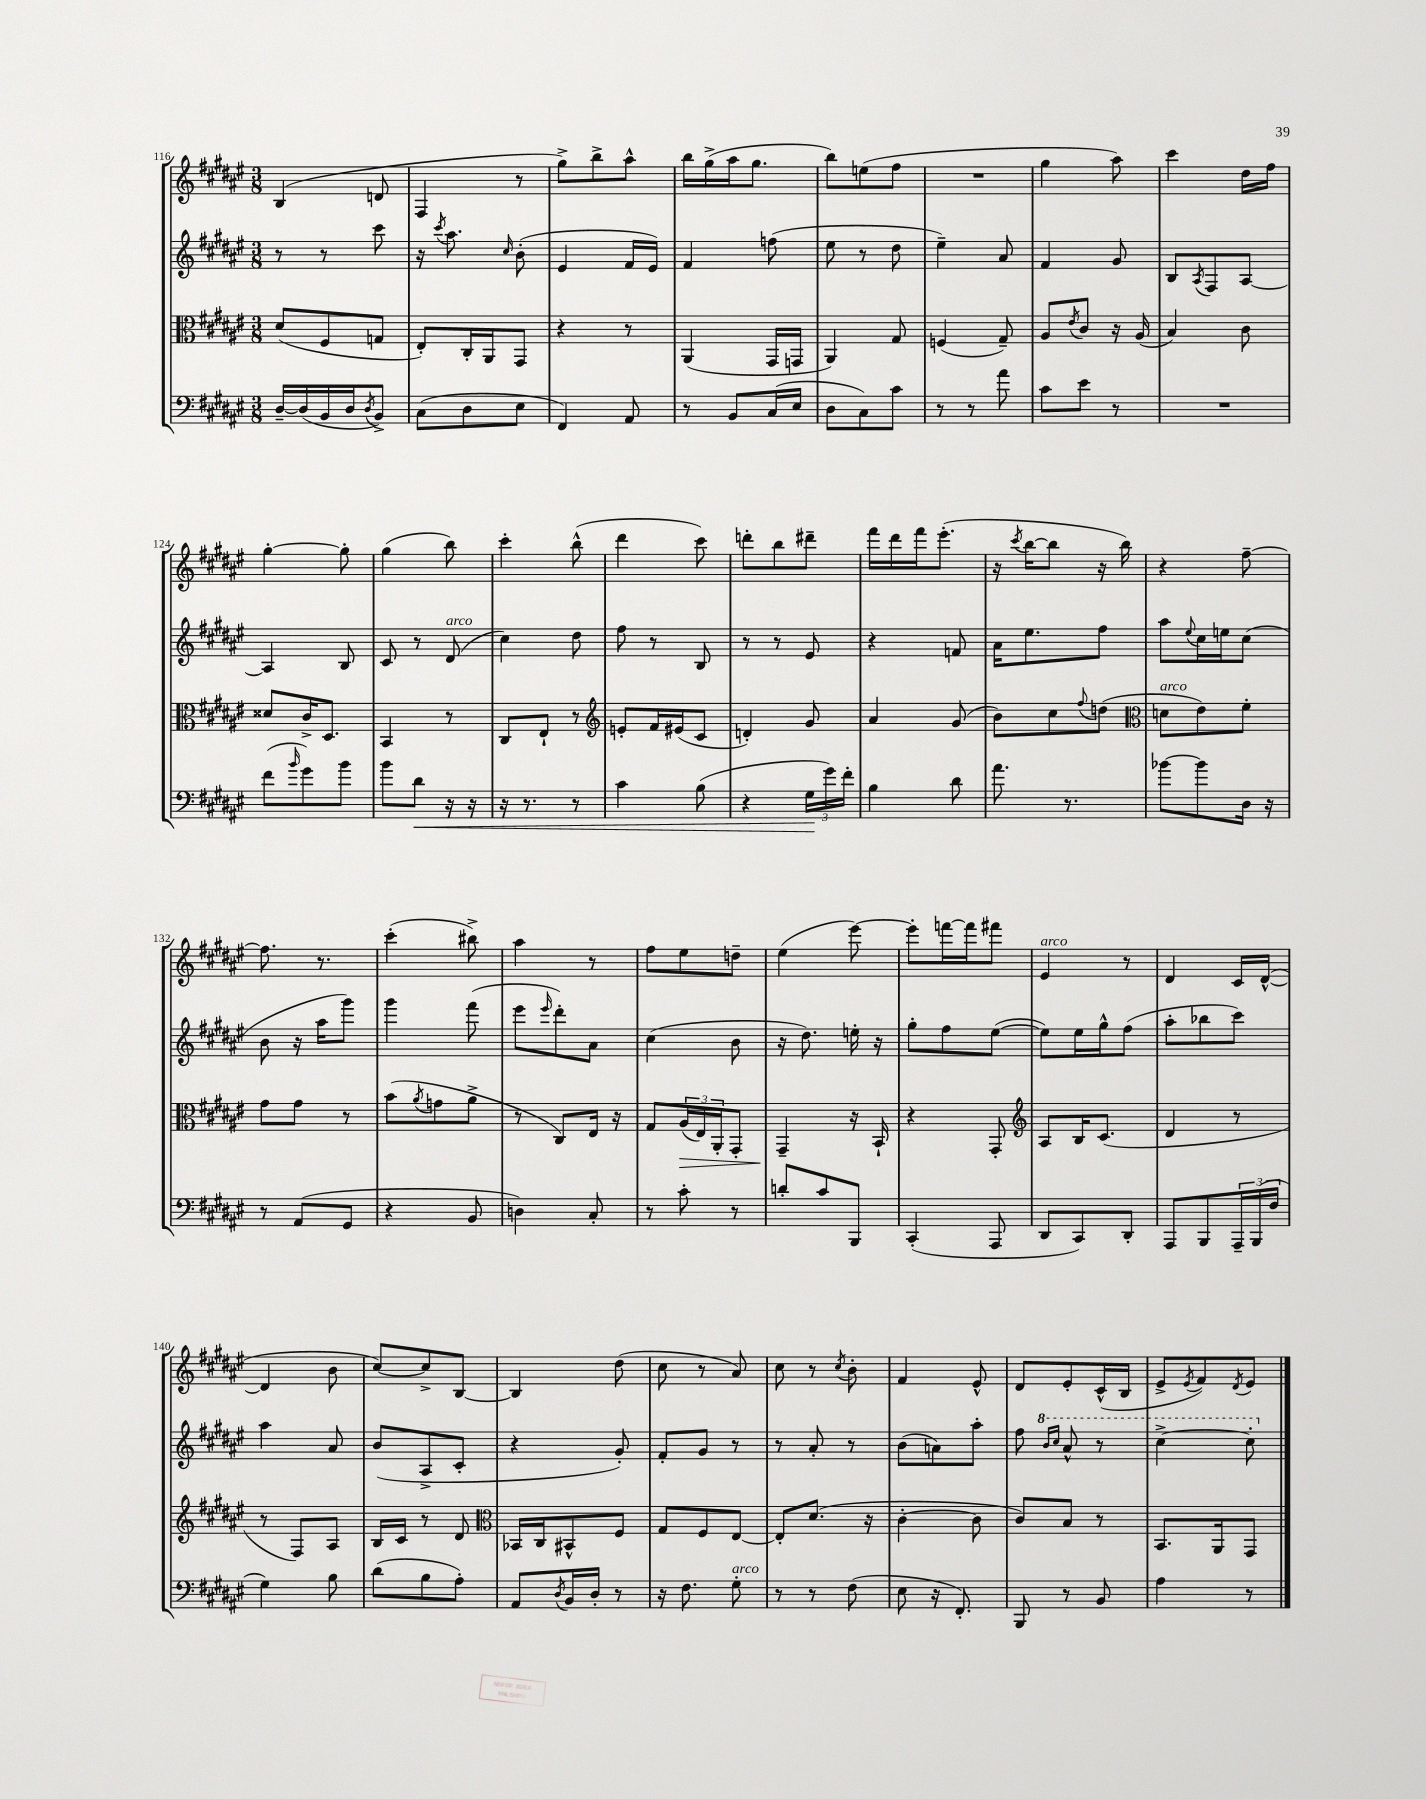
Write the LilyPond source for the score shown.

<<
\new StaffGroup <<
\new Staff = "s0" {
    \clef treble \key fis \major \numericTimeSignature \time 3/8
    b4( d'8 |
    fis4 r8 |
    gis''8->) b''8-> ais''8-^ |
    b''16 gis''16->( ais''16 gis''8. |
    b''8) e''8( fis''8 |
    R4. |
    gis''4 ais''8) |
    cis'''4 dis''16 fis''16 |
    gis''4~-. gis''8-. |
    gis''4( b''8) |
    cis'''4-. b''8-^( |
    dis'''4 cis'''8) |
    d'''8-. b''8 dis'''8-- |
    fis'''16 dis'''16 fis'''16 eis'''8.-.( |
    r16 \acciaccatura { cis'''8 } b''16~ b''8 r16 b''16) |
    r4 fis''8~-- |
    fis''8. r8. |
    cis'''4-.( bis''8->) |
    ais''4 r8 |
    fis''8 eis''8 d''8-- |
    eis''4( eis'''8~) |
    eis'''8-. f'''16~ f'''16 fis'''8 |
    eis'4^\markup { \italic "arco" } r8 |
    dis'4 cis'16 dis'16~-^( |
    dis'4 b'8 |
    cis''8~) cis''8-> b8~ |
    b4 dis''8( |
    cis''8 r8 ais'8) |
    cis''8 r8 \acciaccatura { cis''8 } b'8-. |
    fis'4 eis'8-^ |
    dis'8 eis'8-. cis'16-^( b16 |
    eis'8-> \acciaccatura { eis'8 } fis'8) \acciaccatura { dis'8 } eis'8 \bar "|." |
}
\new Staff = "s1" {
    \clef treble \key fis \major \numericTimeSignature \time 3/8
    r8 r8 cis'''8 |
    r16 \acciaccatura { cis'''8 } ais''8. \grace { cis''16 } b'8-.( |
    eis'4 fis'16 eis'16) |
    fis'4 f''8( |
    eis''8 r8 dis''8 |
    eis''4--) ais'8 |
    fis'4 gis'8 |
    b8 \acciaccatura { ais8 } fis8 ais8~ |
    ais4 b8 |
    cis'8 r8 dis'8^\markup { \italic "arco" }( |
    cis''4) dis''8 |
    fis''8 r8 b8 |
    r8 r8 eis'8 |
    r4 f'8 |
    ais'16 eis''8. fis''8 |
    ais''8 \appoggiatura { eis''8 } cis''16 e''16 cis''8( |
    b'8 r16 ais''16 gis'''8) |
    gis'''4 fis'''8( |
    eis'''8 \grace { eis'''16 } dis'''8-.) ais'8 |
    cis''4( b'8 |
    r16 dis''8.) e''16-. r16 |
    gis''8-. fis''8 eis''8~( |
    eis''8) eis''16 gis''16-^ fis''8( |
    ais''8-. bes''8 cis'''8) |
    ais''4 ais'8 |
    b'8( ais8-> cis'8-. |
    r4 gis'8-.) |
    fis'8-. gis'8 r8 |
    r8 ais'8-. r8 |
    b'8( a'8) ais''8-. |
    fis''8 \ottava #1 \grace { b''16 cis'''16 } ais''8-^ r8 |
    cis'''4~-> cis'''8-. \ottava #0 \bar "|." |
}
\new Staff = "s2" {
    \clef alto \key fis \major \numericTimeSignature \time 3/8
    dis'8( fis8 g8 |
    eis8-.) cis16-. ais,16 gis,8 |
    r4 r8 |
    ais,4( gis,16 g,16 |
    ais,4) gis8 |
    f4( gis8--) |
    ais8 \acciaccatura { eis'8 } cis'8 r16 ais16( |
    b4) cis'8 |
    disis'8 cis'16-> dis8. |
    b,4 r8 |
    cis8 eis8-! r8 |
    \clef treble e'8-. fis'16 eis'16( cis'8 |
    d'4-.) gis'8 |
    ais'4 gis'8( |
    b'8) cis''8 \appoggiatura { fis''8 } d''8( |
    \clef alto d'8^\markup { \italic "arco" } eis'8) fis'8-. |
    gis'8 gis'8 r8 |
    b'8( \acciaccatura { ais'8 } g'8 ais'8-> |
    r8 cis8) eis16 r16 |
    gis8 \tuplet 3/2 { ais16\>( eis16) ais,16-. } gis,8-. |
    gis,4--\! r16 b,16-! |
    r4 gis,8-. |
    \clef treble ais8 b16 cis'8.( |
    dis'4 r8 |
    r8 fis8) ais8 |
    b16 cis'16 r8 dis'8 |
    \clef alto bes,16 cis16 bis,8-^ fis8 |
    gis8 fis8 eis8~ |
    eis8-. dis'8.( r16 |
    cis'4~-. cis'8 |
    cis'8) b8 r8 |
    b,8. ais,16 gis,8 \bar "|." |
}
\new Staff = "s3" {
    \clef bass \key fis \major \numericTimeSignature \time 3/8
    dis16~-- dis16( b,16 dis16 \acciaccatura { dis8 } b,8->) |
    cis8( dis8 eis8 |
    fis,4) ais,8 |
    r8 b,8 cis16( eis16 |
    dis8 cis8) cis'8 |
    r8 r8 ais'8 |
    cis'8 eis'8 r8 |
    R4. |
    fis'8( \grace { b'16 } gis'8) b'8 |
    b'8 dis'8\< r16 r16 |
    r16 r8. r8 |
    cis'4 b8( |
    r4 \tuplet 3/2 { gis16\! gis'16) fis'16-. } |
    b4 dis'8 |
    ais'8. r8. |
    bes'8~ bes'8 dis16 r16 |
    r8 ais,8( gis,8 |
    r4 b,8 |
    d4) cis8-. |
    r8 cis'8-. r8 |
    d'8-. cis'8 b,,8 |
    cis,4-.( ais,,8 |
    dis,8 cis,8) dis,8-. |
    ais,,8 b,,8 \tuplet 3/2 { ais,,16-- b,,16( fis16 } |
    gis4) b8 |
    dis'8( b8 ais8-.) |
    ais,8 \acciaccatura { dis8 } b,16 dis16-. r8 |
    r16 fis8. gis8-.^\markup { \italic "arco" } |
    r8 r8 fis8( |
    eis8 r16 fis,8.-.) |
    b,,8 r8 b,8 |
    ais4 r8 \bar "|." |
}
>>
>>
\layout { \context { \Score currentBarNumber = #116 } }
